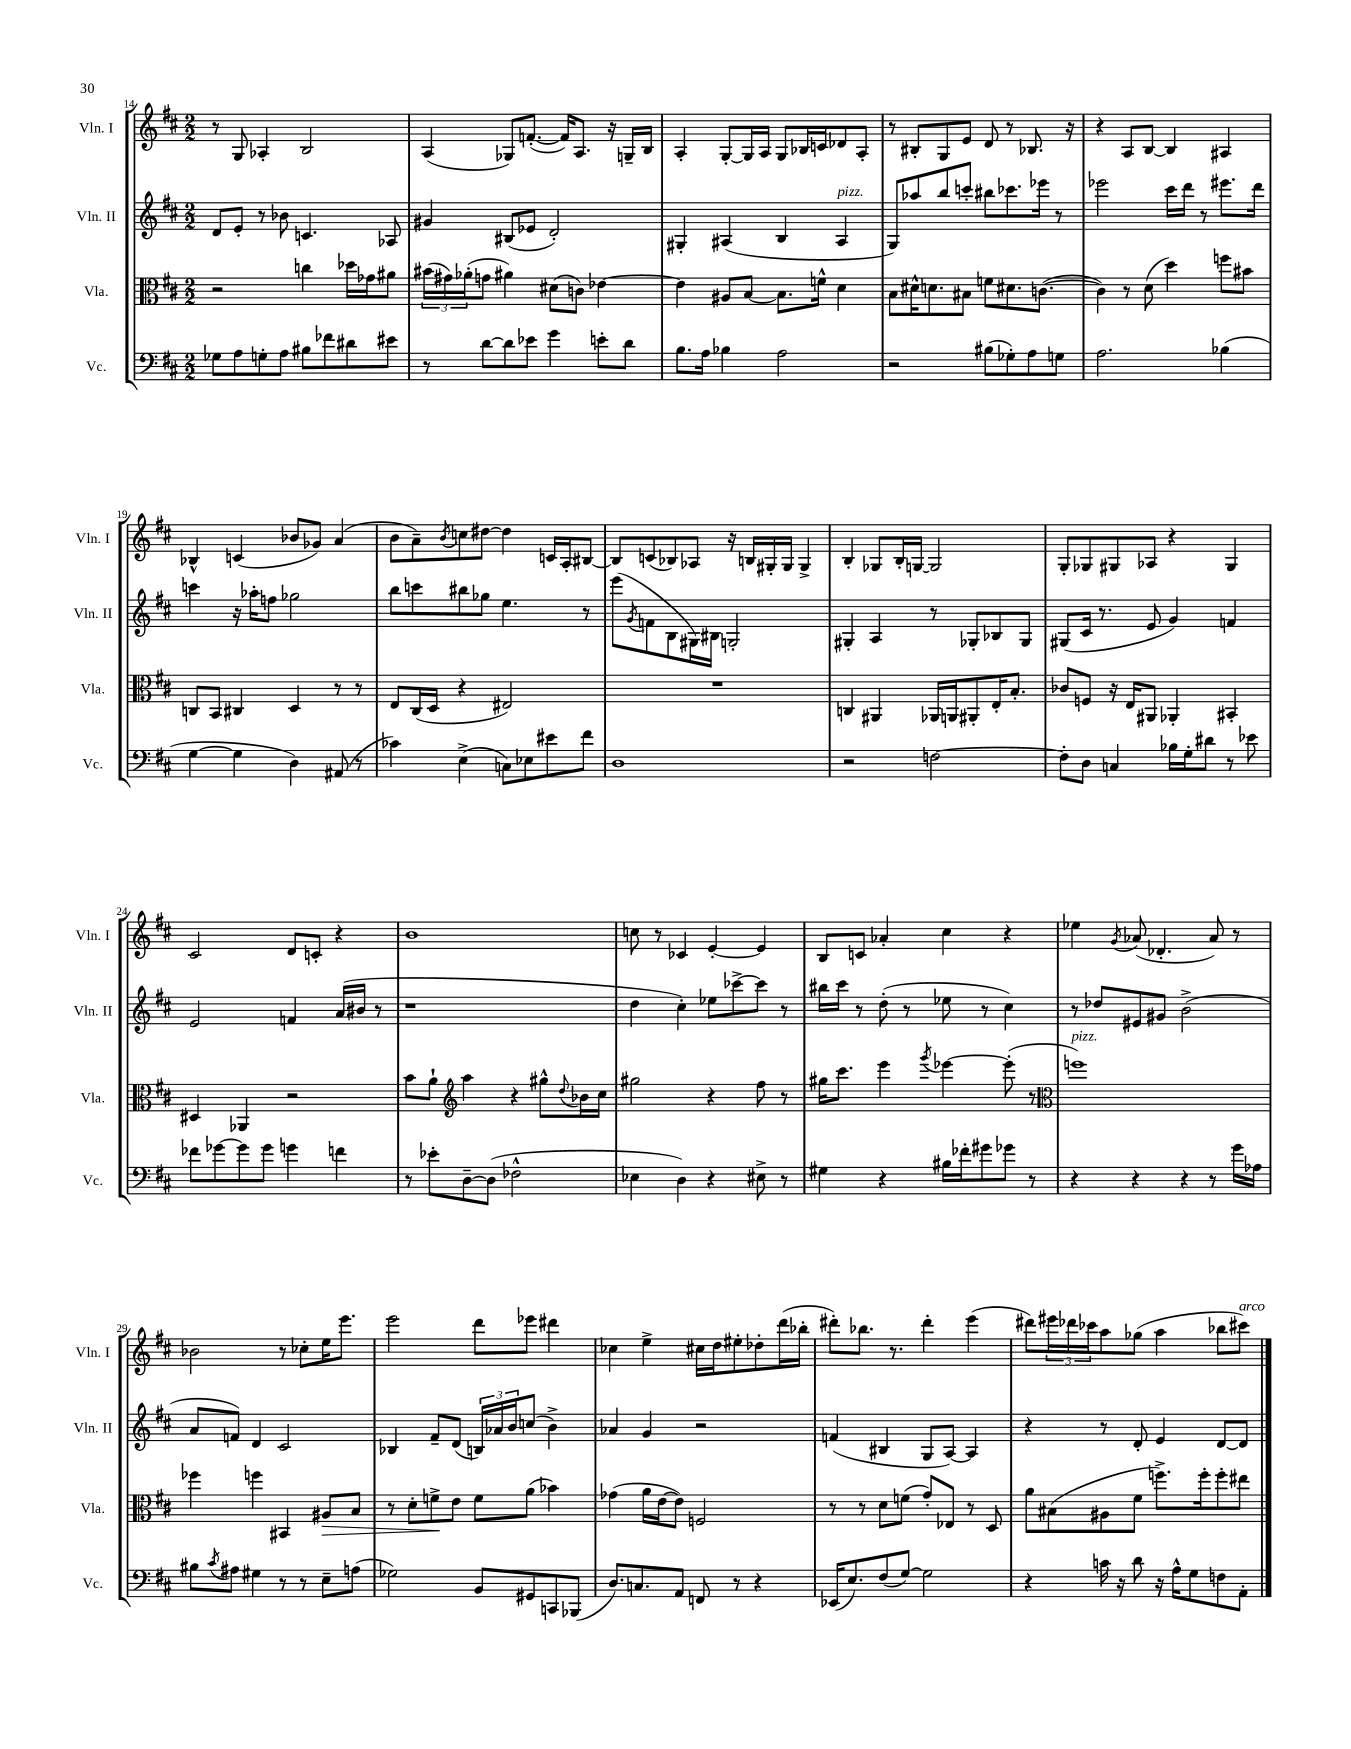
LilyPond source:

<<
\new StaffGroup <<
\new Staff = "s0" \with { instrumentName = "Vln. I" shortInstrumentName = "Vln. I" } {
    \clef treble \key d \major \numericTimeSignature \time 2/2
    r8 g8 aes4-. b2 |
    a4( ges8) f'8.~-.( f'16) a8. r16 g16-- b16 |
    a4-. g8~-. g16 a16 g8 bes16 c'16 des'8 a8-. |
    r8 bis8-. g8 e'8 d'8 r8 bes8. r16 |
    r4 a8 b8~ b4 ais4 |
    bes4-^ c'4( bes'8 ges'8) a'4( |
    b'8 a'8--) \acciaccatura { b'8 } c''8 dis''8~ dis''4 c'16 a16-. bis8~ |
    bis8 c'8( bes8) aes8 r16 b16 gis16-. gis16 gis4-> |
    b4-. ges8 b16-. g16~ g2 |
    g8-. ges8 gis8 aes8 r4 gis4 |
    cis'2 d'8 c'8-. r4 |
    b'1 |
    c''8 r8 ces'4 e'4~-. e'4 |
    b8 c'8 aes'4-. cis''4 r4 |
    ees''4 \acciaccatura { g'8 } aes'8( des'4.-. aes'8) r8 |
    bes'2 r8 ces''8-. e''16 e'''8. |
    e'''2 d'''8 ees'''8 dis'''4 |
    ces''4 e''4-> cis''16 d''16 eis''8-. des''8-. d'''16( bes''16-. |
    dis'''8-.) bes''8. r8. dis'''4-. e'''4( |
    dis'''8) \tuplet 3/2 { eis'''16 des'''16 ces'''16 } a''8 ges''8( a''4 bes''8 cis'''8^\markup { \italic "arco" }) \bar "|." |
}
\new Staff = "s1" \with { instrumentName = "Vln. II" shortInstrumentName = "Vln. II" } {
    \clef treble \key d \major \numericTimeSignature \time 2/2
    d'8 e'8-. r8 bes'8 c'4. aes8 |
    gis'4 bis8( ees'8 d'2-.) |
    gis4-. ais4( b4 ais4^\markup { \italic "pizz." } |
    g8) aes''8 b''8 c'''8-. bis''8 ces'''8. ees'''16 r8 |
    ees'''2 cis'''16 d'''16 r8 eis'''8. d'''16 |
    c'''4 r16 aes''16-. f''8 ges''2 |
    b''8 c'''8 bis''8 ges''8 e''4. r8 |
    e'''8( \acciaccatura { g'8 } f'8 b8 gis16) bis16 g2-. |
    gis4-. a4 r8 ges8-. bes8 ges8 |
    gis8( cis'16 r8. e'8 g'4) f'4 |
    e'2 f'4 a'16( bis'16 r8 |
    r1 |
    d''4 cis''4-.) ees''8 ces'''8~-> ces'''8 r8 |
    bis''16 cis'''16 r8 d''8-.( r8 ees''8 r8 cis''4) |
    r8 des''8 eis'8 gis'8 b'2->( |
    a'8 f'8) d'4 cis'2 |
    bes4 fis'8-- d'8( \tuplet 3/2 { b16) aes'16 b'16 } c''8( b'4->) |
    aes'4 g'4 r2 |
    f'4( bis4 g8 a8~) a4 |
    r4 r8 d'8-. e'4 d'8~ d'8 \bar "|." |
}
\new Staff = "s2" \with { instrumentName = "Vla." shortInstrumentName = "Vla." } {
    \clef alto \key d \major \numericTimeSignature \time 2/2
    r2 c''4 des''16 ges'16 ais'8 |
    \tuplet 3/2 { bis'16( gis'16) aes'16-.( } g'8 ais'4) dis'8( c'8) ees'4~ |
    ees'4 ais8 b8~ b8. f'16-^ d'4 |
    b8 dis'16-^ d'8. bis8 f'8 dis'8. c'8.~( |
    c'4) r8 d'8( d''4) f''8 bis'8 |
    c8 b,8 cis4 d4 r8 r8 |
    e8 cis16( d16 r4 eis2) |
    R1 |
    c4 ais,4 aes,16 a,16 ais,8-. e16-. b8.-. |
    ces'8 f8 r16 e16 ais,8 aes,4-. bis,4-. |
    dis4 aes,4 r2 |
    b'8 a'8-! \clef treble a''4 r4 gis''8-^ \appoggiatura { d''8 } bes'16 cis''16 |
    gis''2 r4 fis''8 r8 |
    gis''16 cis'''8. e'''4 \acciaccatura { g'''8 } ees'''4~ ees'''8-.( r8 |
    \clef alto f''1^\markup { \italic "pizz." }) |
    fes''4 f''4 bis,4 ais8\> b8 |
    r8 d'8-. f'8->\! e'8 f'8 a'8( bes'4) |
    ges'4( a'16 e'16~ e'8) f2 |
    r8 r8 d'8 f'8( g'8-.) ees8 r8 d8 |
    a'8 bis8( ais8 fis'8 f''8.->) f''16-. f''8-. eis''8 \bar "|." |
}
\new Staff = "s3" \with { instrumentName = "Vc." shortInstrumentName = "Vc." } {
    \clef bass \key d \major \numericTimeSignature \time 2/2
    ges8 a8 g8-. a8 bis8 fes'8 dis'8 eis'8 |
    r8 d'8~ d'8 ees'8 g'4 e'8-. d'8 |
    b8. a16 bes4 a2 |
    r2 bis8( ges8-.) a8 g8 |
    a2. bes4( |
    g4~ g4 d4) ais,8( r8 |
    ces'4) e4->( c8) ees8 eis'8 fis'8 |
    d1 |
    r2 f2~ |
    f8-. d8 c4 bes16 g16-. dis'8 r8 ees'8 |
    fes'8 ges'8~ ges'8 ges'8 g'4 f'4 |
    r8 ees'8-. d8~-- d8( fes2-^ |
    ees4 d4) r4 eis8-> r8 |
    gis4 r4 bis16 fes'16-. gis'8 ges'8 r8 |
    r4 r4 r4 r8 g'16 aes16 |
    bis8 \acciaccatura { cis'8 } ais8 gis4 r8 r8 e8-- a8( |
    ges2) b,8 gis,8 c,8 bes,,8( |
    d8.) c8. a,8 f,8 r8 r4 |
    ees,16( e8.) fis8( g8~) g2 |
    r4 c'16 r16 d'8 r16 a16-^ g8 f8 a,8-. \bar "|." |
}
>>
>>
\layout { \context { \Score currentBarNumber = #14 } }
